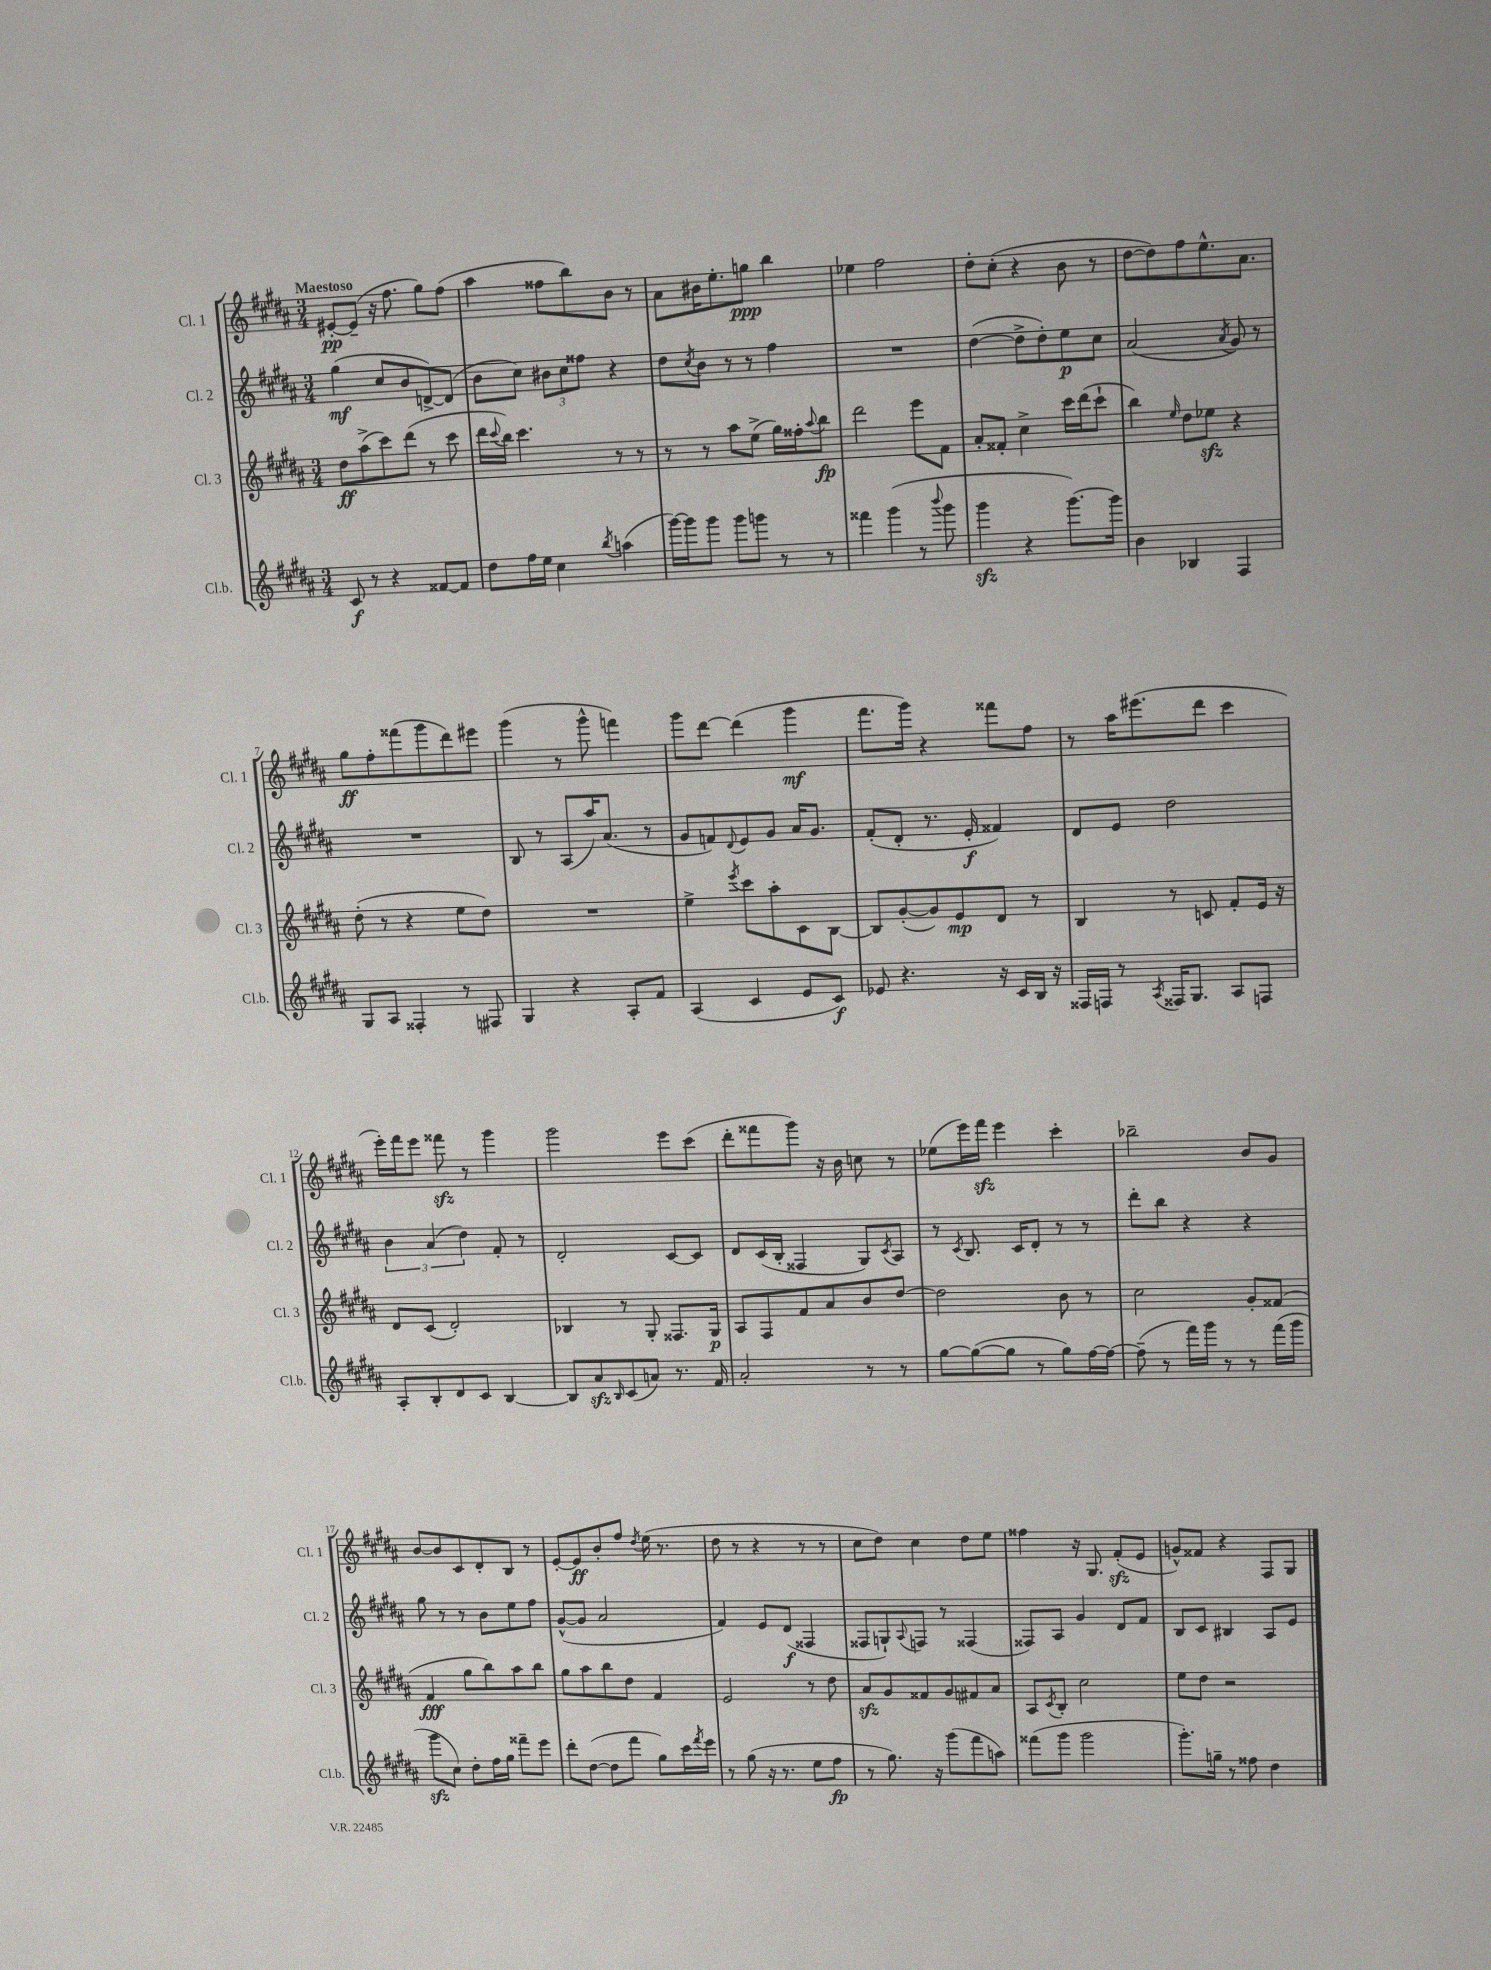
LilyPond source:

<<
\new StaffGroup <<
\new Staff = "s0" \with { instrumentName = "Cl. 1" shortInstrumentName = "Cl. 1" } {
    \clef treble \key b \major \numericTimeSignature \time 3/4 \tempo "Maestoso"
    eis'8~-.\pp eis'8--( r16 fis''8. gis''8) fis''8( |
    ais''4 fisis''8 b''8) b'8 r8 |
    ais'8 bis'16 e''8.-. g''8\ppp b''4 |
    ees''4 fis''2 |
    dis''8-. cis''8-.( r4 b'8 r8 |
    dis''8~ dis''8) fis''8 e''8.-^ ais'8. |
    gis''8\ff fis''8-. fisis'''8( gis'''8 dis'''8) eis'''8 |
    gis'''4( r8 gis'''8-^ f'''4) |
    gis'''8 dis'''8~ dis'''4( gis'''4\mf |
    fis'''8. gis'''16) r4 fisis'''8 fis''8 |
    r8 ais''16 eis'''8.( dis'''8 cis'''4 |
    e'''16-.) fis'''16 e'''8 fisis'''8\sfz r8 gis'''4 |
    gis'''2 e'''8 cis'''8( |
    dis'''8-. fisis'''8 gis'''8) r16 b'16 c''8 r8 |
    ees''8( e'''16) fis'''16\sfz e'''4 cis'''4-. |
    bes''2-- b'8 gis'8 |
    b'8~ b'8 cis'8 dis'8-. b8 r8 |
    e'8~-. e'8\ff b'8-. fis''8 \acciaccatura { dis''8 } e''16( r8. |
    dis''8 r8 r4 r8 r8 |
    cis''8 dis''8) cis''4 dis''8 e''8 |
    fisis''4 r16 gis8. fis'8-.\sfz( e'8 |
    g'8-^) fisis'8 r4 fis8 gis8 \bar "|." |
}
\new Staff = "s1" \with { instrumentName = "Cl. 2" shortInstrumentName = "Cl. 2" } {
    \clef treble \key b \major \numericTimeSignature \time 3/4
    gis''4\mf( cis''8 b'8 d'8~->) d'8( |
    b'8 cis''8) \tuplet 3/2 { bis'8 cis''8 fisis''8 } r4 |
    dis''8 \acciaccatura { cis''8 } b'8 r8 r8 fis''4 |
    R2. |
    dis''4~( dis''8-> dis''8-.) e''8\p cis''8 |
    ais'2( \acciaccatura { ais'8 } gis'8) r8 |
    R2. |
    b8 r8 ais8( ais''16) ais'8.( r8 |
    gis'8 f'8) \appoggiatura { dis'8 } e'8 gis'8 ais'16 gis'8. |
    fis'8-.( dis'8-. r8. e'16-.\f fisis'4) |
    dis'8 e'8 dis''2 |
    \tuplet 3/2 { b'4 ais'4( dis''4) } fis'8-. r8 |
    dis'2-. cis'8~ cis'8 |
    dis'8 cis'16( b16-. fisis4 gis8) \acciaccatura { cis'8 } ais8 |
    r8 \acciaccatura { cis'8 } b8. cis'16 dis'8-. r8 r8 |
    dis'''8-. b''8 r4 r4 |
    gis''8 r8 r8 b'8 e''8 fis''8 |
    gis'8~-^( gis'8 ais'2 |
    fis'4) e'8 dis'8\f( fisis4 |
    fisis8 g8-!) \appoggiatura { ais8 } f8 r8 fisis4( |
    fisis8) ais8 gis'4 dis'8 fis'8 |
    b8 cis'8 bis4 ais8 e'8 \bar "|." |
}
\new Staff = "s2" \with { instrumentName = "Cl. 3" shortInstrumentName = "Cl. 3" } {
    \clef treble \key b \major \numericTimeSignature \time 3/4
    dis''8\ff ais''8->( cis'''8) dis'''8( r8 cis'''8 |
    dis'''16 \appoggiatura { cis'''8 } b''16) cis'''4. r8 r8 |
    r8 r8 ais''8 e''8->( gis''16) fisis''16-. \appoggiatura { ais''8 } b''8\fp |
    dis'''2 e'''8 fis'8 |
    ais'8-. fisis'8-. cis''4-> cis'''16 dis'''16( cis'''8-! |
    b''4) \grace { e''16 } dis''8 ees''8\sfz r4 |
    dis''8-.( r8 r4 e''8 dis''8) |
    R2. |
    e''4-> \acciaccatura { e'''8 } cis'''8 ais''8-. cis'8 b8~ |
    b8 gis'8~-.( gis'8) e'8\mp dis'8 r8 |
    b4 r8 c'8 fis'8-. e'16 r16 |
    dis'8 cis'8( dis'2-.) |
    bes4 r8 gis8-. fisis8. gis16\p |
    ais8 fis8 fis'8 ais'8 b'8 dis''8~ |
    dis''2 b'8 r8 |
    cis''2 gis'8-. fisis'8( |
    fis'4\fff gis''8 b''8) ais''8 b''8 |
    gis''8 ais''8 b''8 dis''8 fis'4 |
    e'2 r8 dis''8 |
    ais'8\sfz gis'8 fisis'8 gis'8 fis'8 ais'8 |
    ais8 \acciaccatura { cis'8 } b8-. cis''2 |
    e''8 dis''8 r2 \bar "|." |
}
\new Staff = "s3" \with { instrumentName = "Cl.b." shortInstrumentName = "Cl.b." } {
    \clef treble \key b \major \numericTimeSignature \time 3/4
    cis'8\f r8 r4 fisis'8~ fisis'8 |
    dis''8 fis''16 e''16 cis''4 \acciaccatura { b''8 } a''4( |
    gis'''16~) gis'''16 gis'''8 gis'''8 g'''8 r8 r8 |
    fisis'''4 gis'''4( r8 \appoggiatura { b'''8 } gis'''8 |
    gis'''4\sfz r4 gis'''8.~) gis'''16 |
    b'4 bes4 fis4 |
    gis8 ais8 fisis4-. r8 fis8 |
    gis4 r4 ais8-. fis'8 |
    ais4( cis'4 e'8 cis'8\f) |
    ees'8 r4. r16 cis'16 b16 r16 |
    fisis16 f16 r8 \acciaccatura { ais8 } fisis16 gis8. ais8 f8 |
    ais8-. b8-. dis'8 cis'8 b4~ |
    b8 ais'8\sfz \grace { b16 } cis'8( a'8) r8. fis'16 |
    ais'2-. r8 r8 |
    gis''8~ gis''8~( gis''8 r8 gis''8) fis''16~ fis''16~ |
    fis''8--( r8 fis'''16) gis'''16 r8 r8 fis'''16( gis'''16 |
    gis'''8\sfz cis''8) dis''8-. fis''16 gis''16 fisis'''8-- e'''8 |
    dis'''8-. dis''8~( dis''8 fis'''8 gis''8) cis'''16 \acciaccatura { fis'''8 } e'''16 |
    r8 gis''8( r16 r8. e''8 fis''8\fp |
    r8 gis''8.) r16 gis'''8( fis'''8 a''8) |
    fisis'''8( gis'''8 gis'''2 |
    gis'''8.-.) g''16-- r8 fisis''8 dis''4 \bar "|." |
}
>>
>>
